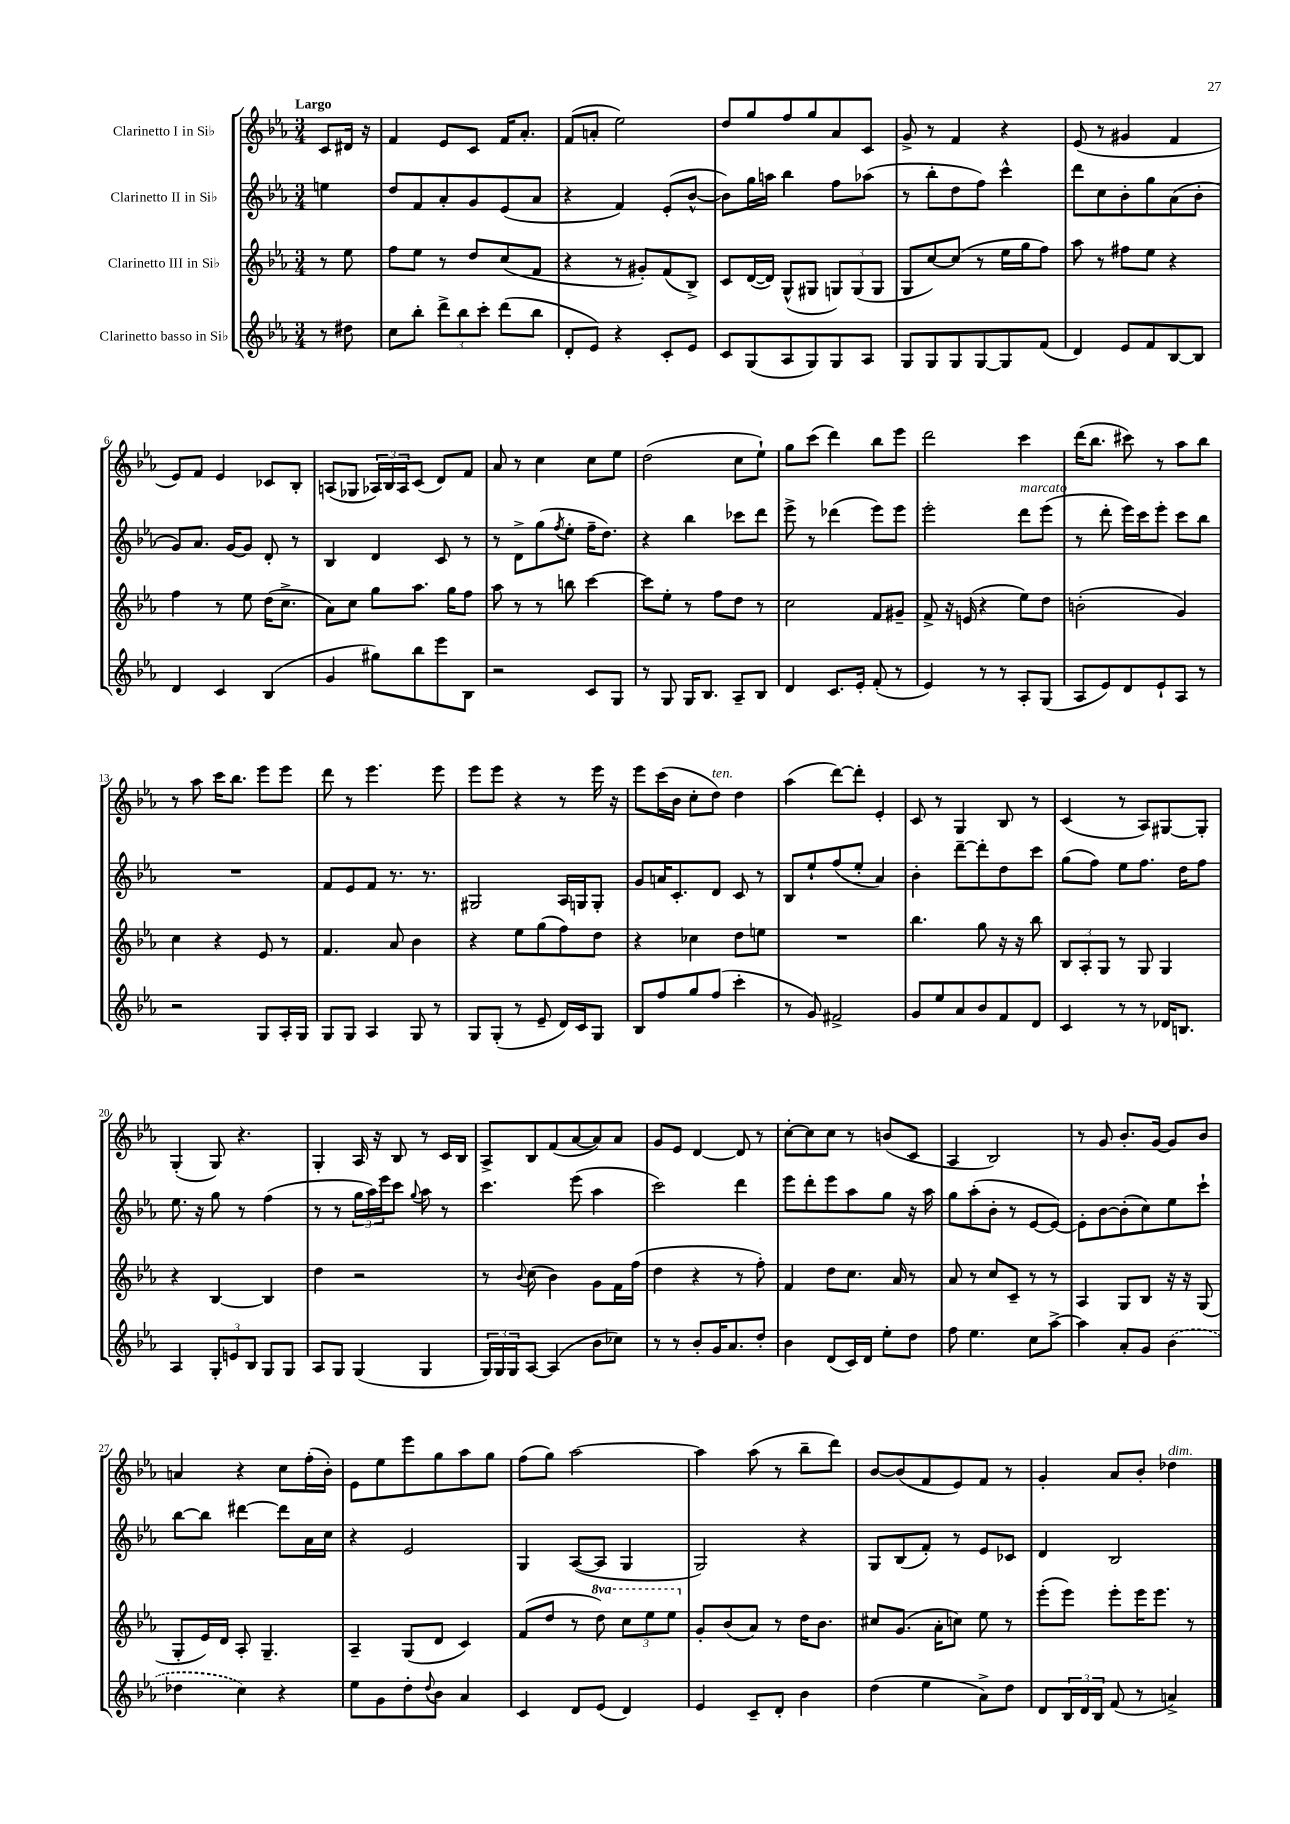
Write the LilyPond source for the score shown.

<<
\new StaffGroup <<
\new Staff = "s0" \with { instrumentName = "Clarinetto I in Sib" } {
    \clef treble \key ees \major \numericTimeSignature \time 3/4 \partial 4 \tempo "Largo"
    c'8 dis'16 r16 |
    f'4 ees'8 c'8 f'16 aes'8.-. |
    f'8( a'8-. ees''2) |
    d''8 g''8 f''8 g''8 aes'8 c'8 |
    g'8-> r8 f'4 r4 |
    ees'8( r8 gis'4 f'4 |
    ees'8) f'8 ees'4 ces'8 bes8-. |
    a8( ges8 \tuplet 3/2 { aes16) bes16 aes16 } c'8( d'8) f'8 |
    aes'8 r8 c''4 c''8 ees''8 |
    d''2( c''8 ees''8-!) |
    g''8 c'''8( d'''4) bes''8 ees'''8 |
    d'''2 c'''4 |
    d'''16( bes''8. cis'''8) r8 aes''8 bes''8 |
    r8 aes''8 c'''16 bes''8. ees'''8 ees'''8 |
    d'''8 r8 ees'''4. ees'''8 |
    ees'''8 ees'''8 r4 r8 ees'''16 r16 |
    ees'''8 c'''16( bes'16 c''8-. d''8^\markup { \italic "ten." }) d''4 |
    aes''4( d'''8~) d'''8-. ees'4-. |
    c'8 r8 g4 bes8 r8 |
    c'4( r8 aes8) gis8~ gis8-. |
    g4-.( g8) r4. |
    g4-. aes16 r16 bes8 r8 c'16 bes16 |
    aes8-> bes8 f'8( aes'8~ aes'8) aes'8 |
    g'8 ees'8 d'4~ d'8 r8 |
    c''8~-. c''8 c''8 r8 b'8( c'8 |
    aes4 bes2) |
    r8 g'8 bes'8.-. g'16~ g'8 bes'8 |
    a'4 r4 c''8 f''16-.( bes'16-.) |
    ees'8 ees''8 ees'''8 g''8 aes''8 g''8 |
    f''8( g''8) aes''2~ |
    aes''4 aes''8( r8 bes''8-- d'''8) |
    bes'8~ bes'8( f'8 ees'8) f'8 r8 |
    g'4-. aes'8 bes'8-. des''4^\markup { \italic "dim." } \bar "|." |
}
\new Staff = "s1" \with { instrumentName = "Clarinetto II in Sib" } {
    \clef treble \key ees \major \numericTimeSignature \time 3/4 \partial 4
    e''4 |
    d''8 f'8 aes'8-. g'8 ees'8( aes'8 |
    r4 f'4) ees'8-.( bes'8~-^ |
    bes'8) g''16 a''16 bes''4 f''8 aes''8( |
    r8 bes''8-. d''8 f''8) c'''4-^ |
    d'''8 c''8 bes'8-. g''8 aes'8( bes'8-. |
    g'8) aes'8. g'16~ g'8 d'8-. r8 |
    bes4 d'4 c'8 r8 |
    r8 d'8-> g''8( \acciaccatura { f''8 } ees''8-. f''16-- d''8.) |
    r4 bes''4 ces'''8 d'''8 |
    ees'''8-> r8 des'''4( ees'''8) ees'''8 |
    ees'''2-. d'''8^\markup { \italic "marcato" } ees'''8( |
    r8 d'''8-. ees'''16) c'''16 ees'''8-. c'''8 bes''8 |
    R2. |
    f'8 ees'8 f'8 r8. r8. |
    gis2 aes16 g16 g8-. |
    g'8 a'16 c'8.-. d'8 c'8 r8 |
    bes8 ees''8-! f''8( ees''8-. aes'4) |
    bes'4-. d'''8~-- d'''8-. d''8 c'''8 |
    g''8( f''8) ees''8 f''8. d''16 f''8 |
    ees''8. r16 g''8 r8 f''4( |
    r8 r8 \tuplet 3/2 { g''16 aes''16) ees'''16 } c'''8 \appoggiatura { g''8 } aes''8 r8 |
    c'''4. ees'''8( aes''4 |
    c'''2) d'''4 |
    ees'''8 d'''8-. ees'''8 aes''8 g''8 r16 aes''16 |
    g''8 aes''8-.( bes'8-. r8 ees'8~ ees'8~) |
    ees'8-. bes'8~ bes'8-.( c''8) ees''8 c'''8-! |
    bes''8~ bes''8 dis'''4~ dis'''8 aes'16 c''16 |
    r4 ees'2 |
    g4 aes8~( aes8 g4 |
    g2) r4 |
    g8 bes8( f'8-.) r8 ees'8 ces'8 |
    d'4 bes2 \bar "|." |
}
\new Staff = "s2" \with { instrumentName = "Clarinetto III in Sib" } {
    \clef treble \key ees \major \numericTimeSignature \time 3/4 \set Staff.ottavationMarkups = #ottavation-simple-ordinals \partial 4
    r8 ees''8 |
    f''8 ees''8 r8 d''8 c''8( f'8 |
    r4 r8 gis'8-.) f'8( bes8->) |
    c'8 d'16~( d'16) g8-^( gis8 \tuplet 3/2 { g8) g8( g8 } |
    g8 c''8~) c''8( r8 ees''16 g''16 f''8) |
    aes''8 r8 fis''8 ees''8 r4 |
    f''4 r8 ees''8 d''16( c''8.-> |
    aes'8) c''8 g''8 aes''8. g''16 f''8 |
    aes''8 r8 r8 b''8 c'''4~ |
    c'''8 ees''8-. r8 f''8 d''8 r8 |
    c''2 f'8 gis'8-- |
    f'8-> r16 e'16( r4 ees''8) d''8 |
    b'2-.( g'4) |
    c''4 r4 ees'8 r8 |
    f'4. aes'8 bes'4 |
    r4 ees''8 g''8( f''8) d''8 |
    r4 ces''4 d''8 e''8 |
    R2. |
    bes''4. g''8 r16 r16 bes''8 |
    \tuplet 3/2 { bes8 aes8-. g8 } r8 g8 g4 |
    r4 bes4~ bes4 |
    d''4 r2 |
    r8 \appoggiatura { bes'8 } c''8( bes'4) g'8 f'16 f''16( |
    d''4 r4 r8 f''8-.) |
    f'4 d''8 c''8. aes'16 r8 |
    aes'8 r8 c''8 c'8-- r8 r8 |
    aes4 g8 bes8 r16 r16 g8( |
    g8-. ees'16) d'16 aes8-. g4.-- |
    aes4-- g8( d'8 c'4) |
    f'8( d''8 r8 \ottava #1 d'''8) \tuplet 3/2 { c'''8 ees'''8 ees'''8 \ottava #0 } |
    g'8-. bes'8( aes'8) r8 d''16 bes'8. |
    cis''8 g'8.( aes'16-. c''8) ees''8 r8 |
    ees'''8-.( ees'''8) ees'''8-. ees'''16 ees'''8. r8 \bar "|." |
}
\new Staff = "s3" \with { instrumentName = "Clarinetto basso in Sib" } {
    \clef treble \key ees \major \numericTimeSignature \time 3/4 \partial 4
    r8 dis''8 |
    c''8 bes''8-. \tuplet 3/2 { d'''8-> bes''8 c'''8-. } d'''8( bes''8 |
    d'8-. ees'8) r4 c'8-. ees'8 |
    c'8 g8( aes8 g8) g8 aes8 |
    g8 g8 g8 g8~ g8 f'8( |
    d'4) ees'8 f'8 bes8~ bes8 |
    d'4 c'4 bes4( |
    g'4 gis''8) bes''8 ees'''8 bes8 |
    r2 c'8 g8 |
    r8 g8 g16 bes8. aes8-- bes8 |
    d'4 c'8. ees'16-. f'8-.( r8 |
    ees'4) r8 r8 aes8-. g8( |
    aes8 ees'8) d'8 ees'8-! aes8 r8 |
    r2 g8 aes16-. g16 |
    g8 g8 aes4 g8 r8 |
    g8 g8-.( r8 ees'8-- d'16) c'16 g8 |
    bes8 f''8 g''8 f''8( c'''4-. |
    r8 g'8) fis'2-> |
    g'8 ees''8 aes'8 bes'8 f'8 d'8 |
    c'4 r8 r8 des'16 b8. |
    aes4 \tuplet 3/2 { g8-. e'8 bes8 } g8 g8 |
    aes8 g8 g4( g4 |
    \tuplet 3/2 { g16) g16 g16 } aes8~ aes4( bes'8 ces''8) |
    r8 r8 bes'8-. g'16 aes'8. d''8-. |
    bes'4 d'8( c'16) d'16 ees''8-. d''8 |
    f''8 ees''4. c''8 aes''8~-> |
    aes''4 aes'8-. g'8 \once \slurDashed bes'4( |
    des''4 c''4) r4 |
    ees''8 g'8 d''8-. \appoggiatura { d''8 } bes'8 aes'4 |
    c'4 d'8 ees'8( d'4) |
    ees'4 c'8-- d'8-. bes'4 |
    d''4( ees''4 aes'8->) d''8 |
    d'8 \tuplet 3/2 { bes16 d'16 bes16 } f'8( r8 a'4->) \bar "|." |
}
>>
>>
